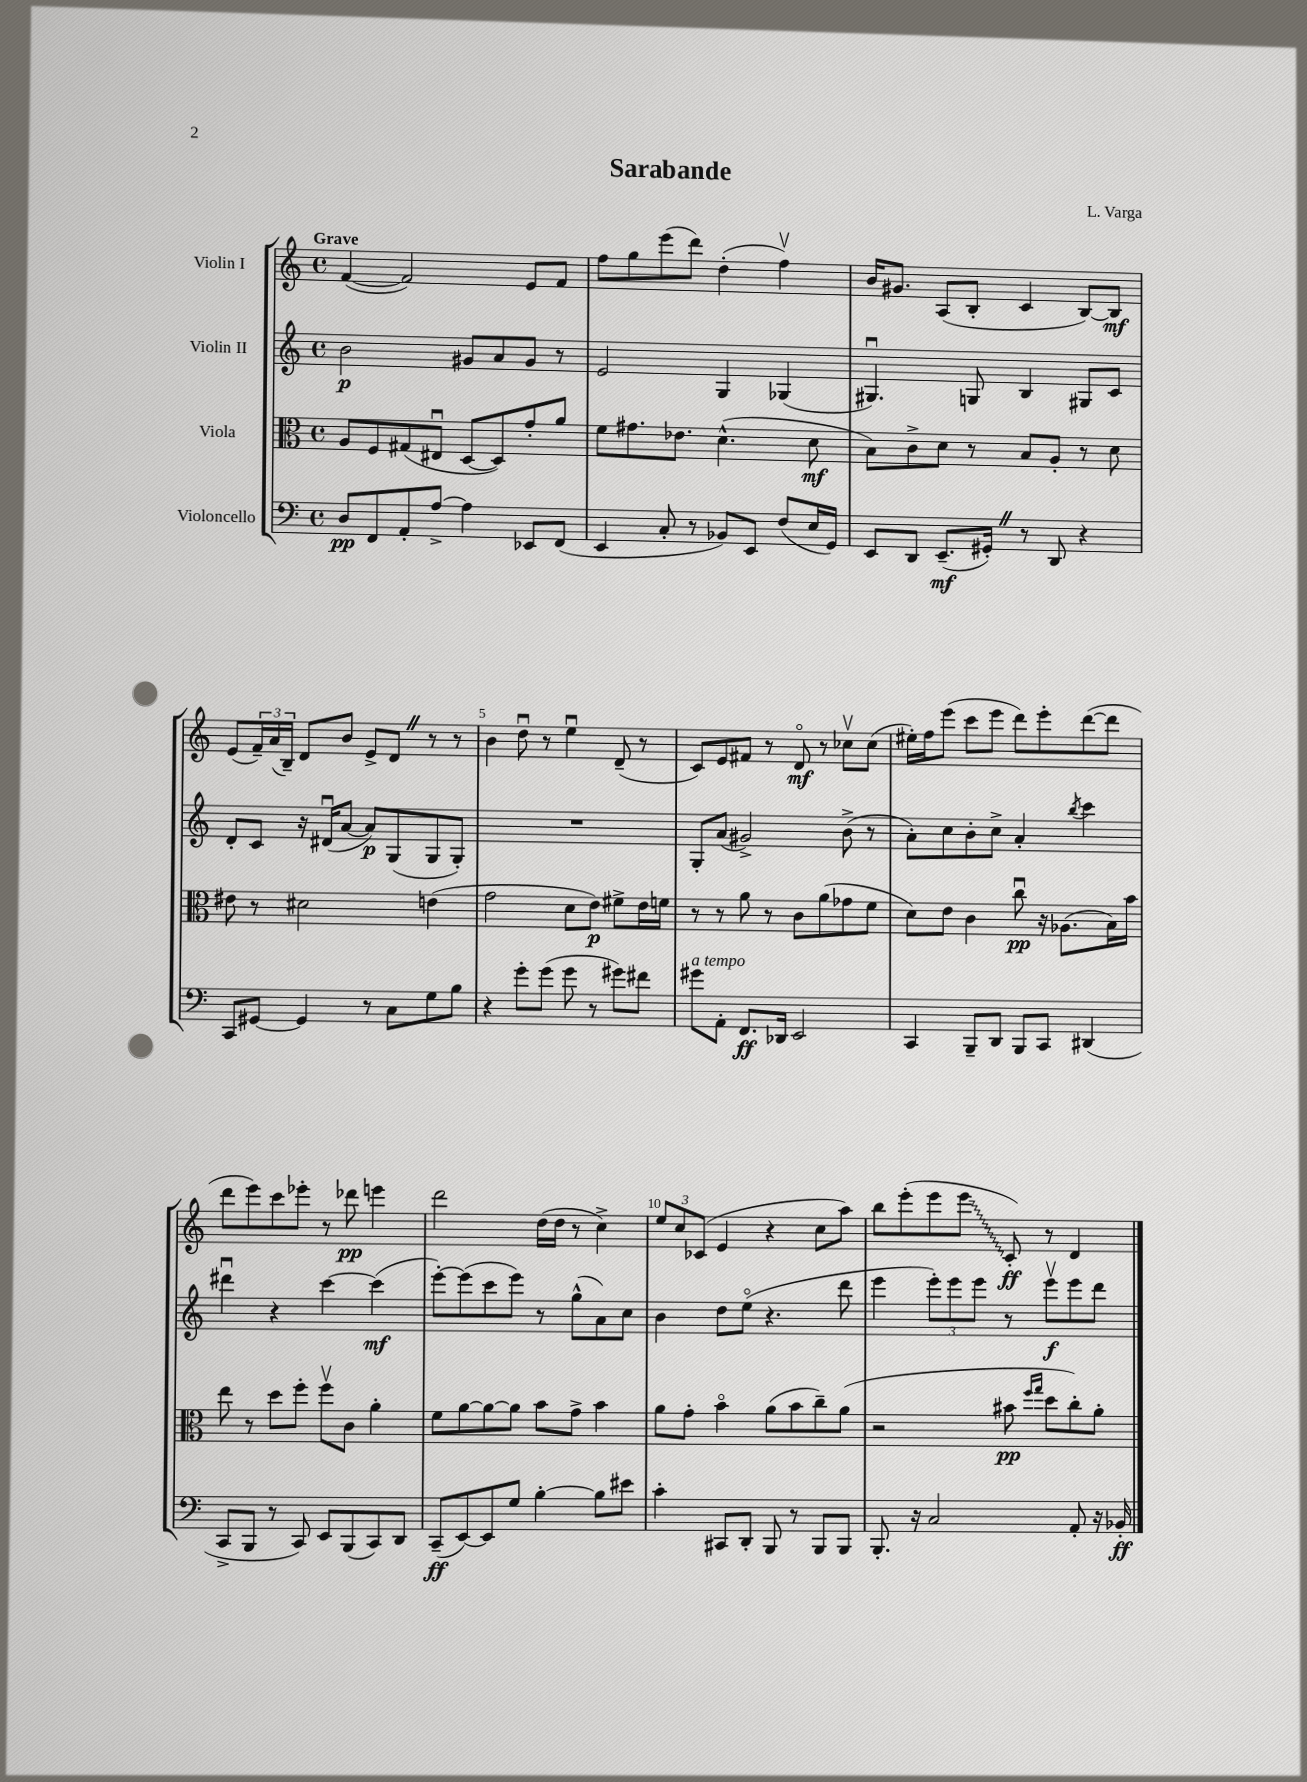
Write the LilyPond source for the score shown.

\header { title = "Sarabande" composer = "L. Varga" }
<<
\new StaffGroup <<
\new Staff = "s0" \with { instrumentName = "Violin I" } {
    \clef treble \key c \major \defaultTimeSignature \time 4/4 \tempo "Grave"
    f'4~( f'2) e'8 f'8 |
    f''8 g''8 e'''8( d'''8) d''4-.( f''4\upbow) |
    b'16 gis'8. a8( b8-. c'4 b8~) b8\mf |
    e'8( \tuplet 3/2 { f'16--) a'16( b16--) } d'8 b'8 e'8-> d'8 \once \override BreathingSign.text = \markup { \musicglyph "scripts.caesura.straight" } \breathe r8 r8 |
    b'4 d''8\downbow r8 e''4\downbow d'8--( r8 |
    c'8) e'8 fis'8 r8 d'8\flageolet\mf r8 ces''8\upbow ces''8( |
    eis''16-.) f''16 e'''8( c'''8 e'''8 d'''8) e'''8-. d'''8~( d'''8 |
    d'''8 e'''8) c'''8 ees'''8-. r8 des'''8\pp e'''4 |
    d'''2 d''16( d''16 r8 c''4->) |
    \tuplet 3/2 { e''8 c''8 ces'8( } e'4 r4 c''8 a''8) |
    b''8 e'''8-.( e'''8 \once \override Glissando.style = #'zigzag e'''8\glissando c'8-.\ff) r8 d'4 \bar "|." |
}
\new Staff = "s1" \with { instrumentName = "Violin II" } {
    \clef treble \key c \major \defaultTimeSignature \time 4/4
    b'2\p gis'8 a'8 gis'8 r8 |
    e'2 g4 ges4( |
    gis4.\downbow) g8 b4 gis8 c'8 |
    d'8-. c'8 r16 dis'16\downbow( a'8~ a'8\p) g8( g8 g8-.) |
    R1 |
    g8-. a'8( gis'2->) b'8->( r8 |
    a'8-.) c''8 b'8-. c''8-> a'4-. \acciaccatura { b''8 } c'''4 |
    dis'''4\downbow r4 c'''4~ c'''4\mf( |
    e'''8~-.) e'''8( c'''8 e'''8) r8 g''8-^( a'8) c''8 |
    b'4 d''8 e''8\flageolet( r4. d'''8 |
    e'''4 \tuplet 3/2 { e'''8-.) e'''8 e'''8 } r8 e'''8\upbow\f e'''8 d'''8 \bar "|." |
}
\new Staff = "s2" \with { instrumentName = "Viola" } {
    \clef alto \key c \major \defaultTimeSignature \time 4/4
    a8 f8 gis8( eis8\downbow d8~ d8) g'8-. a'8 |
    f'8 gis'8. ees'8. d'4.-^( d'8\mf |
    b8) c'8-> d'8 r8 b8 a8-. r8 d'8 |
    eis'8 r8 dis'2 e'4( |
    g'2 d'8 e'8\p) fis'8-> e'16 f'16 |
    r8 r8 a'8 r8 c'8 a'8( ges'8 f'8 |
    d'8) e'8 c'4 c''8\downbow\pp r16 aes8.( b16) b'16 |
    e''8 r8 d''8 f''8-. f''8\upbow c'8 a'4-. |
    f'8 a'8~ a'8~ a'8 b'8 g'8-> b'4 |
    a'8 g'8-. b'4\flageolet a'8( b'8 c''8--) a'8( |
    r2 bis'8\pp \grace { f''16 g''16 } d''8 c''8-.) a'8-. \bar "|." |
}
\new Staff = "s3" \with { instrumentName = "Violoncello" } {
    \clef bass \key c \major \defaultTimeSignature \time 4/4
    d8\pp f,8 a,8-. a8~-> a4 ees,8 f,8( |
    e,4 c8-. r8 bes,8) e,8 f8( e16 g,16) |
    e,8 d,8 e,8.--\mf( gis,16-.) \once \override BreathingSign.text = \markup { \musicglyph "scripts.caesura.straight" } \breathe r8 d,8 r4 |
    c,8 gis,8~ gis,4 r8 c8 g8 b8 |
    r4 g'8-. g'8( g'8 r8 gis'8) fis'8 |
    gis'8^\markup { \italic "a tempo" } a,8-. f,8.\ff des,16 e,2 |
    c,4 b,,8-- d,8 b,,8 c,8 dis,4( |
    c,8-> b,,8 r8 c,8) e,8 b,,8( c,8) d,8 |
    c,8--\ff( e,8~) e,8 g8 b4~-. b8 eis'8 |
    c'4-. cis,8 d,8-. b,,8 r8 b,,8 b,,8 |
    b,,8.-. r16 c2 a,8-. r16 bes,16-.\ff \bar "|." |
}
>>
>>
\layout { \context { \Score \override BarNumber.break-visibility = ##(#f #t #t) barNumberVisibility = #(every-nth-bar-number-visible 5) } }
